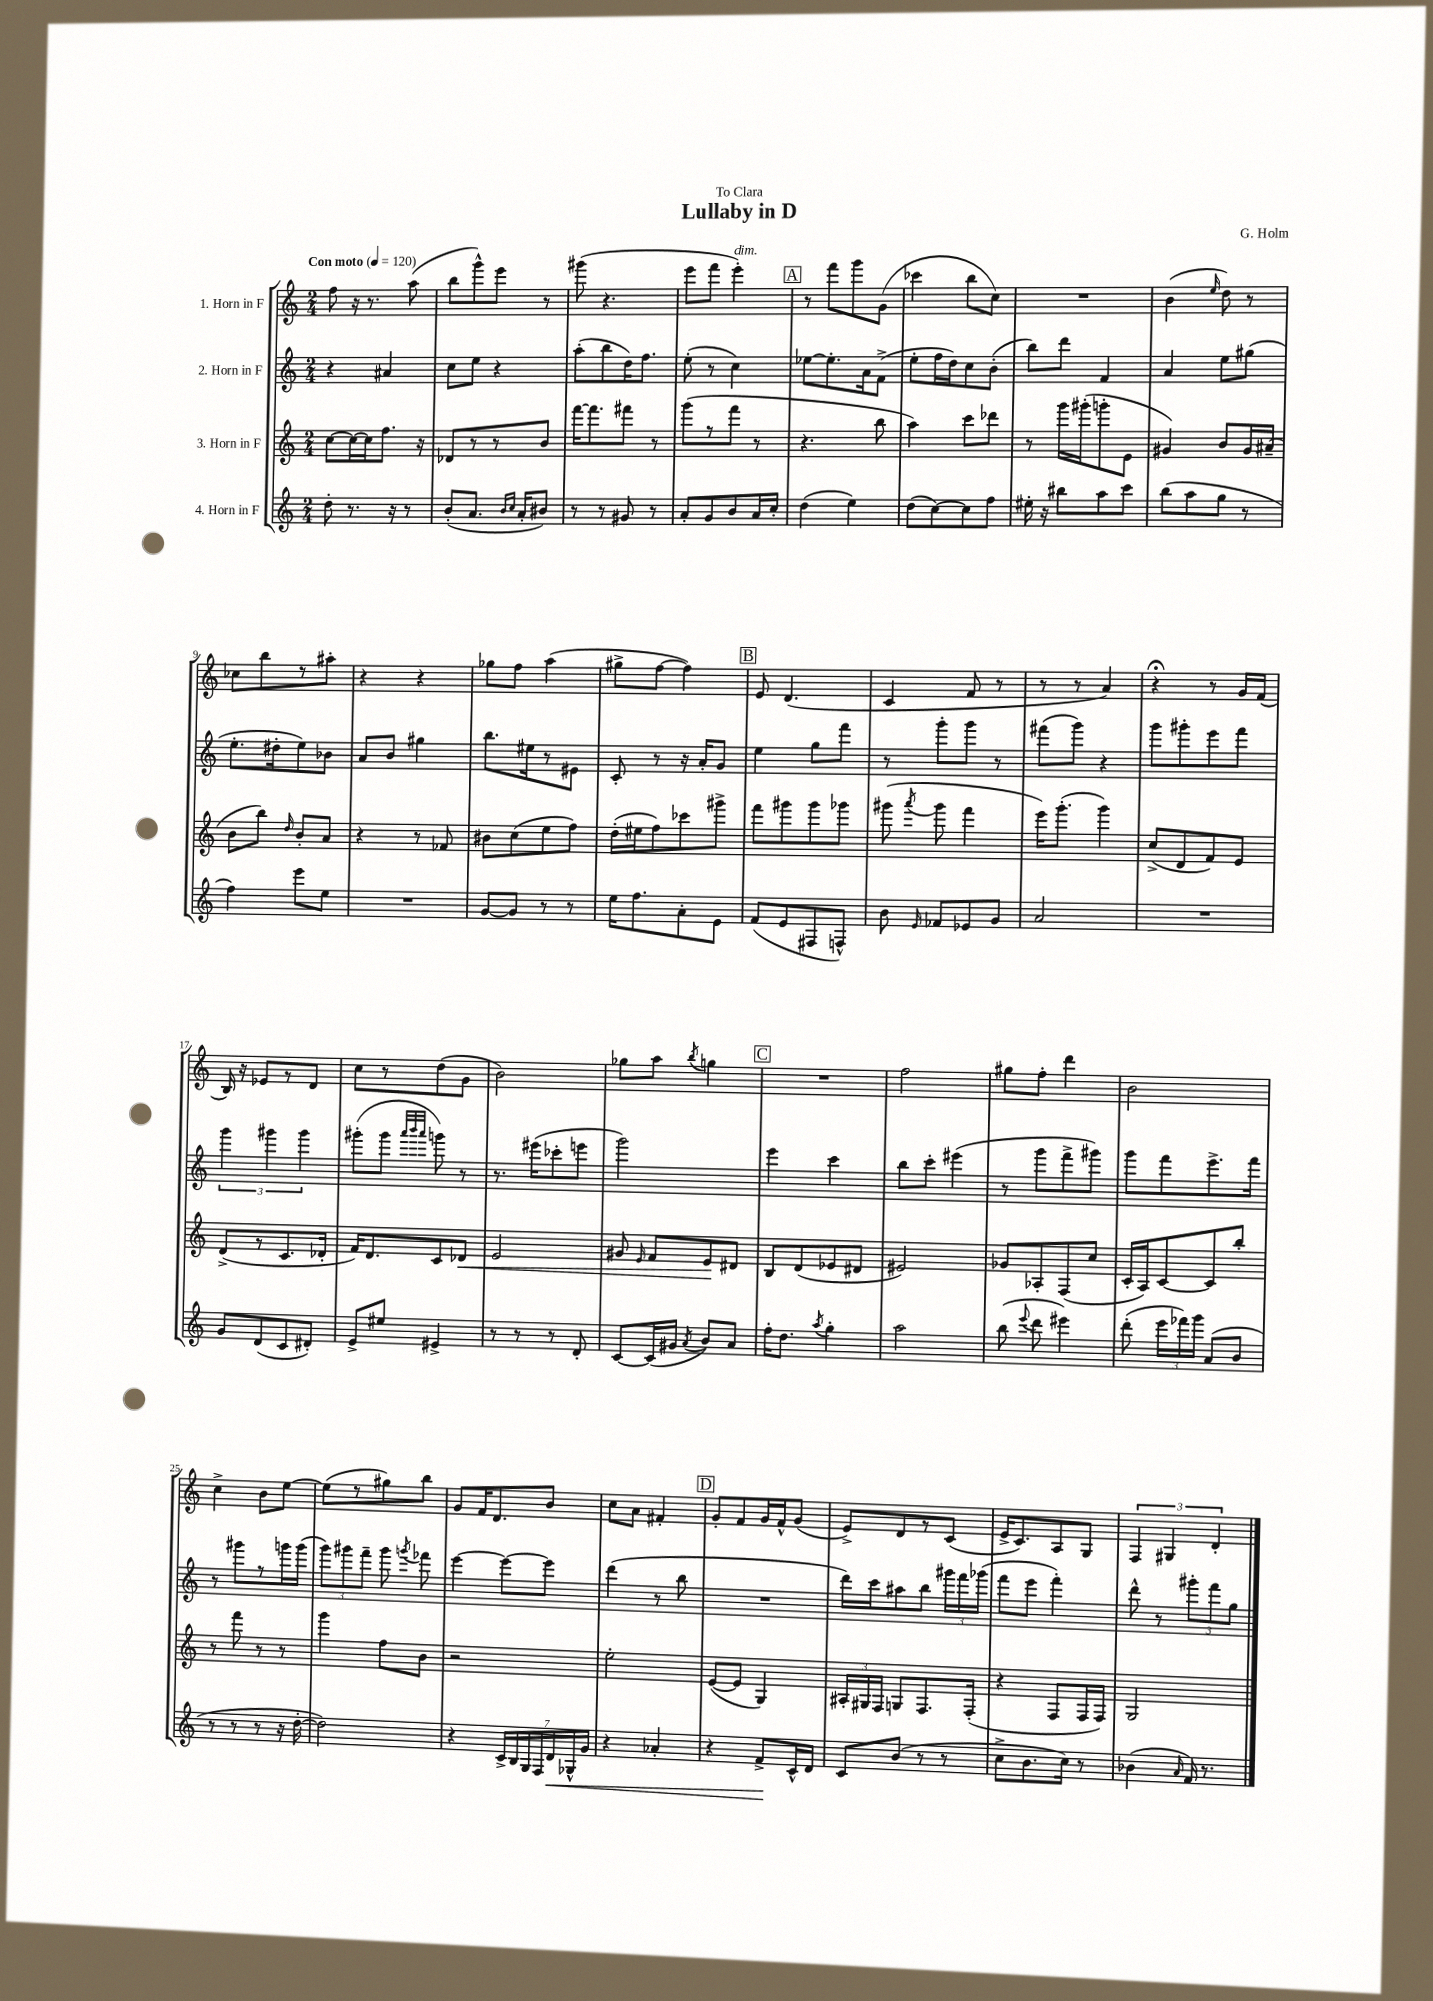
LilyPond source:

\header { title = "Lullaby in D" composer = "G. Holm" dedication = "To Clara" }
<<
\new StaffGroup <<
\new Staff = "s0" \with { instrumentName = "1. Horn in F" } {
    \clef treble \key c \major \numericTimeSignature \time 2/4 \tempo "Con moto" 4 = 120
    \autoBeamOff f''8 r16 r8. a''8( |
    b''8[ g'''8-^) e'''8] r8 |
    gis'''8( r4. |
    e'''8[ f'''8] e'''4-.^\markup { \italic "dim." }) |
    \mark \markup { \box "A" } r8 f'''8[ g'''8 g'8]( |
    ces'''4 b''8[ c''8]) |
    R2 |
    b'4( \grace { e''16 } d''8) r8 |
    ces''8[ b''8 r8 ais''8]-. |
    r4 r4 |
    ges''8[ f''8] a''4( |
    gis''8[-> f''8]~ f''4) |
    \mark \markup { \box "B" } e'8 d'4.( |
    c'4 f'8 r8 |
    r8 r8 a'4) |
    r4\fermata r8 g'16[ f'16]( |
    b16) r16 ees'8[ r8 d'8] |
    c''8[ r8 d''8( g'8] |
    b'2) |
    ges''8[ a''8] \acciaccatura { b''8 } g''4 |
    \mark \markup { \box "C" } R2 |
    f''2 |
    gis''8[ f''8]-. d'''4 |
    b'2 |
    c''4-> b'8[ e''8]~ |
    e''8[( r8 gis''8) b''8] |
    g'8[ f'16 d'8. b'8] |
    c''8[ a'8] fis'4-. |
    \mark \markup { \box "D" } g'8[-. f'8 g'16 f'16-^ g'8]( |
    e'8[->) d'8 r8 c'8]( |
    e'16[-> c'8.) a8 g8] |
    \tuplet 3/2 { f4 gis4 d'4-. } \bar "|." |
}
\new Staff = "s1" \with { instrumentName = "2. Horn in F" } {
    \clef treble \key c \major \numericTimeSignature \time 2/4
    \autoBeamOff r4 ais'4 |
    c''8[ e''8] r4 |
    a''8[-.( b''8 d''16) f''8.] |
    e''8-.( r8 c''4) |
    \mark \markup { \box "A" } ees''8[~ ees''8.-. a'16 f'8]->( |
    e''8[-. f''16 d''16) c''8 b'8]-.( |
    b''8[) d'''8] f'4 |
    a'4 e''8[ gis''8]( |
    e''8.[-. dis''16-. e''8) bes'8] |
    a'8[ b'8] gis''4 |
    b''8.[ eis''16 r8 eis'8] |
    c'8-. r8 r16 a'16[-. g'8] |
    \mark \markup { \box "B" } e''4 g''8[ f'''8] |
    r8 g'''8[-. g'''8] r8 |
    fis'''8[( g'''8]) r4 |
    g'''8[ gis'''8-. e'''8 f'''8] |
    \tuplet 3/2 { g'''4 gis'''4 gis'''4 } |
    gis'''8[-.( gis'''8] \grace { a'''32[ b'''32 a'''32] } g'''8) r8 |
    r8. eis'''16[( ces'''8-. e'''8] |
    g'''2) |
    \mark \markup { \box "C" } e'''4 c'''4 |
    b''8[ c'''8]-. eis'''4( |
    r8 g'''8[ f'''8-> gis'''8]) |
    g'''8[ f'''8 e'''8.-> f'''16] |
    r8 gis'''8[ r8 g'''16 g'''16]( |
    \tuplet 3/2 { g'''8[) gis'''8 f'''8]-- } gis'''8 \acciaccatura { g'''8 } fes'''8 |
    e'''4~ e'''8[~ e'''8] |
    d'''4( r8 b''8 |
    \mark \markup { \box "D" } R2 |
    d'''16[) c'''16 ais''8 b''8] \tuplet 3/2 { gis'''16[ f'''16 ges'''16]( } |
    f'''8[ e'''8] f'''4-.) |
    d'''8-^ r8 \tuplet 3/2 { gis'''8[-. f'''8 g''8] } \bar "|." |
}
\new Staff = "s2" \with { instrumentName = "3. Horn in F" } {
    \clef treble \key c \major \numericTimeSignature \time 2/4
    \autoBeamOff c''8[~ c''16~ c''16 f''8.] r16 |
    des'8[ r8 r8 b'8] |
    f'''16[~ f'''8. fis'''8] r8 |
    g'''8[( r8 f'''8] r8 |
    \mark \markup { \box "A" } r4. b''8 |
    a''4) c'''8[ des'''8] |
    r8 g'''16[ gis'''16-.( g'''8-. e'8] |
    gis'4) b'8[ gis'16 ais'16]--( |
    b'8[ b''8]) \grace { d''16 } b'8[-. a'8] |
    r4 r8 fes'8 |
    bis'8[ c''8( e''8 f''8]) |
    d''16[-.( eis''16 f''8) ces'''8 gis'''8]-> |
    \mark \markup { \box "B" } f'''8[ gis'''8 gis'''8 ges'''8] |
    gis'''8( \acciaccatura { a'''8 } gis'''8 f'''4 |
    e'''16[) g'''8.]-.( g'''4) |
    c''8[->( d'8 f'8) e'8] |
    d'8[->( r8 c'8. des'16]-. |
    f'16[) d'8. c'8 des'8]\< |
    e'2 |
    gis'8 \grace { e'16 } f'8[ e'8\! dis'8] |
    \mark \markup { \box "C" } b8[ d'8( ees'8 dis'8] |
    eis'2) |
    ges'8[ aes8-. f8( c''8] |
    c'16[-. a16) c'8~ c'8 b''8]-. |
    r8 f'''8 r8 r8 |
    g'''4 f''8[ b'8] |
    r2 |
    e''2-. |
    \mark \markup { \box "D" } e'8[~( e'8] g4) |
    \tuplet 3/2 { ais16[-. gis16 f16] } g8[ f8. f16]-.( |
    r4 f8[ f16 f16]) |
    g2 \bar "|." |
}
\new Staff = "s3" \with { instrumentName = "4. Horn in F" } {
    \clef treble \key c \major \numericTimeSignature \time 2/4
    \autoBeamOff d''8-. r8. r16 r8 |
    b'8[-.( a'8.] \grace { b'16[ c''16] } a'16[-. bis'8]) |
    r8 r8 gis'8 r8 |
    a'8[-. g'8 b'8 a'16 c''16]-. |
    \mark \markup { \box "A" } d''4( e''4) |
    d''8[( c''8~) c''8 f''8] |
    eis''16-. r16 bis''8[ a''8 c'''8] |
    b''8[( a''8 g''8] r8 |
    f''4) e'''8[ e''8] |
    R2 |
    g'8[~ g'8] r8 r8 |
    e''16[ f''8. a'8-. e'8] |
    \mark \markup { \box "B" } f'8[( e'8 fis8 f8]-^) |
    b'8 \grace { e'16 } fes'8[ ees'8 g'8] |
    a'2 |
    R2 |
    g'8[ d'8( c'8 dis'8]-.) |
    e'8[-> eis''8] eis'4-> |
    r8 r8 r8 d'8-. |
    c'8[~ c'16( gis'16] \acciaccatura { a'8 } b'8[) a'8] |
    \mark \markup { \box "C" } f''16[-. d''8.] \acciaccatura { a''8 } g''4-. |
    a''2 |
    b''8( \appoggiatura { e'''8 } d'''8 eis'''4) |
    d'''8-.( \tuplet 3/2 { e'''16[ fes'''16) g'''16] } a'8[( b'8] |
    r8 r8 r8 r16 d''16~-. |
    d''2) |
    r4 \tuplet 7/4 { c'16[-> b16 g16 f16 d'16\< ges16-^ g'16] } |
    r4 aes'4-. |
    \mark \markup { \box "D" } r4 f'8[->\! c'16-^ d'16] |
    c'8[ b'8]( r8 r8 |
    c''8[-> b'8. c''16]) r8 |
    bes'4( \grace { a'16 } f'16) r8. \bar "|." |
}
>>
>>
